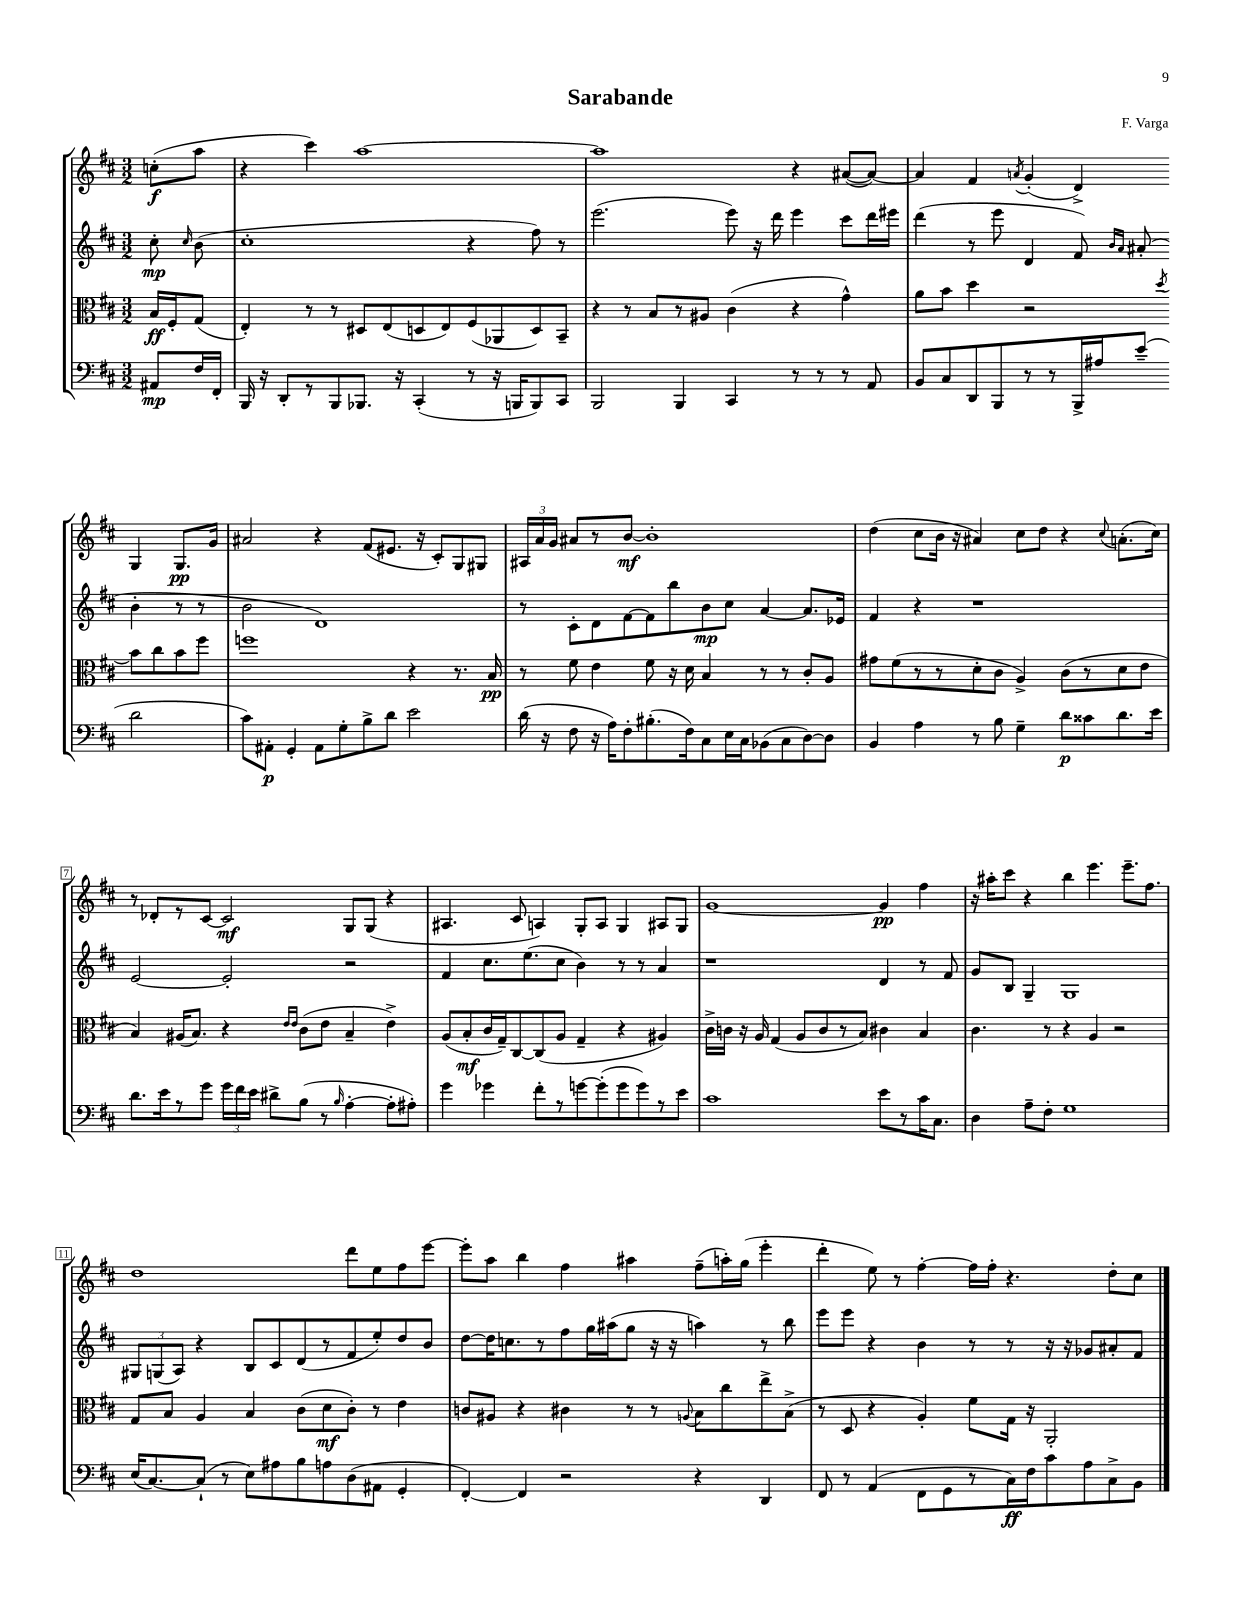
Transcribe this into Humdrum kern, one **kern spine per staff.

**kern	**kern	**kern	**kern
*staff4	*staff3	*staff2	*staff1
*clefF4	*clefC3	*clefG2	*clefG2
*k[f#c#]	*k[f#c#]	*k[f#c#]	*k[f#c#]
*M3/2	*M3/2	*M3/2	*M3/2
8AA#/L	16B/LL	8cc#'\	(8cc'\L
.	16F#'/J	.	.
.	.	16qqcc#/	.
16F#/L	(8G/J	(8b\	8aa\J
16FF#'/JJ	.	.	.
=	=	=	=
16BBB/	4E'/)	1cc#'	4r
16r	.	.	.
8DD'/L	.	.	.
8r	8r	.	4ccc#\)
8BBB/	8r	.	.
8.BBB-/J	8D#/L	.	[1aa
.	(8E/	.	.
16r	.	.	.
(4CC#'/	8D/	.	.
.	8E/)	.	.
8r	(8F#/	4r	.
16r	8AA-/	.	.
16BBB/LK	.	.	.
8BBB/)	8D/)	8ff#\)	.
8CC#/J	8BB~/J	8r	.
=	=	=	=
2BBB/	4r	(2.eee\	1aa]
.	8r	.	.
.	8B/L	.	.
4BBB/	8r	.	.
.	8A#/J	.	.
4CC#/	(4c#\	8eee\)	.
.	.	16r	.
.	.	16ddd\	.
8r	4r	4eee\	4r
8r	.	.	.
8r	4g^^\)	8ccc#\L	([8a#/L
8AA/	.	16ddd\L	8a#/_J)
.	.	16eee#\JJ	.
=	=	=	=
8BB/L	8a\L	(4ddd\	4a#/]
8C#/	8b\J	.	.
8DD/	4dd\	8r	4f#/
8BBB/	.	8eee\	.
.	.	.	8qa/
8r	2r	4d/	(4g'/
8r	.	.	.
16BBB^/L	.	8f#/)	4d^/)
16A#/J	.	.	.
.	.	16qqb/LL	.
.	.	16qqa/JJ	.
(8e~/J	.	(8a#'/	.
.	8qdd/	.	.
2d\	8b\L	4b'\	4G/
.	8cc#\	.	.
.	8b\	8r	8.G/L
.	8ff#\J	8r	.
.	.	.	16g/Jk
=	=	=	=
8c#\L)	1ff	2b\	2a#/
8AA#'\J	.	.	.
4GG'/	.	.	.
8AA#\L	.	1d)	4r
8G'\	.	.	.
8B^\	.	.	(8f#/L
8d\J	.	.	8.e#/J
2e\	4r	.	.
.	.	.	16r
.	.	.	8c#'/L)
.	8.r	.	8G/
.	.	.	8G#/J
.	16B/	.	.
=	=	=	=
(16d\	8r	8r	24A#/LL
.	.	.	24a/
16r	.	.	.
.	.	.	24g/JJ
8F#\	8f#\	8c#'\L	8a#/L
16r	4e\	8d\	8r
16A\LK)	.	.	.
8F#'\	.	[8f#\	[8b/J
(8.B#'\	8f#\	8f#\]	1b']
.	16r	8bb\	.
16F#\k)	16d\	.	.
8C#\	4B/	8b\	.
16E\L	.	8cc#\J	.
16C#\J	.	.	.
(8BB-\	8r	[4a/	.
8C#\	8r	.	.
[8D\)	8c#'/L	8.a/]L	.
8D\]J	8A/J	.	.
.	.	16e-/Jk	.
=	=	=	=
4BB/	8g#\L	4f#/	(4dd\
.	(8f#\	.	.
4A\	8r	4r	8cc#\L
.	8r	.	16b\Jk
.	.	.	16r
8r	8d'\	1r	4a#/)
8B\	8c#\J	.	.
4G~\	4A^/)	.	8cc#\L
.	.	.	8dd\J
8d\L	(8c#\L	.	4r
8c##\	8r	.	.
.	.	.	8qqcc#/
8.d\	8d\	.	(8.a'\L
.	8e\J	.	.
16e\Jk	.	.	16cc#\Jk)
=	=	=	=
8.d\L	4B/)	[2e/	8r
.	.	.	8d-'/L
16e\k	.	.	.
8r	(16A#/LK	.	8r
.	8.B/J)	.	.
8g\J	.	.	[8c#/J
24g\LL	4r	2e'/]	2c#/]
24f#\	.	.	.
24e\JJ	.	.	.
8d#^\L	.	.	.
.	16qqe/LL	.	.
.	16qqe/JJ	.	.
(8B\J	(8c#\L	.	.
8r	8e\J	.	.
16qqB/	.	.	.
[4A'\	4B~/	2r	8G/L
.	.	.	(8G/J
8A'\]L	4e^\)	.	4r
8A#'\J)	.	.	.
=	=	=	=
4g\	(8A/L	4f#/	4.A#/
.	8B'/	.	.
4g-\	16c#/L	8.cc#\L	.
.	16G~/J)	.	.
.	[8C#/	.	8c#/
.	.	(8.ee\	.
8f#'\L	(8C#/]	.	4A/)
8r	8A/J	8cc#\J	.
[8g\	4G~/	4b\)	8G'/L
(8g'\]	.	.	8A/J
8g\	4r	8r	4G/
8g\)	.	8r	.
8r	4A#/)	4a/	8A#/L
8e\J	.	.	8G/J
=	=	=	=
1c#	16c#^\LL	1r	[1g
.	16c\JJ	.	.
.	16r	.	.
.	16A/	.	.
.	(4G/	.	.
.	8A/L	.	.
.	8c/	.	.
.	8r	.	.
.	8B/J)	.	.
8e\L	4c#\	4d/	4g/]
8r	.	.	.
16c#\K	4B/	8r	4ff#\
8.C#\J	.	.	.
.	.	8f#/	.
=	=	=	=
4D\	4.c#\	8g/L	16r
.	.	.	16aa#'\LK
.	.	8B/J	8ccc#\J
8A~\L	.	4G~/	4r
8F#'\J	8r	.	.
1G	4r	1G	4bb\
.	4A/	.	4.eee\
.	2r	.	.
.	.	.	8.eee~\L
.	.	.	8.ff#\J
=	=	=	=
(16E/LK	8G/L	12G#/L	1dd
[8.C#/)	.	.	.
.	.	(12G/	.
.	8B/J	.	.
.	.	12A/J)	.
(8C#`/]J	4A/	4r	.
8r	.	.	.
8E\L)	4B/	8B/L	.
8A#\	.	8c#/	.
8B\	(8c#\L	(8d/	.
8A\	8d\	8r	.
(8D\	8c#'\J)	8f#/	8ddd\L
8AA#\J	8r	8ee'/)	8ee\
4GG'/	4e\	8dd/	8ff#\
.	.	8b/J	[8eee\J
=	=	=	=
[4FF#'/)	8c/L	[8dd\L	8eee'\]L
.	8A#/J	16dd\]K	8aa\J
.	.	8.cc\	.
4FF#/]	4r	.	4bb\
.	.	8r	.
2r	4c#\	8ff#\	4ff#\
.	.	16gg\L	.
.	.	(16aa#\J	.
.	8r	8gg\J	4aa#\
.	8r	16r	.
.	.	16r	.
.	8qqA/	.	.
4r	8B\L	4aa\)	(8ff#~\L
.	8cc#\	.	16aa'\L)
.	.	.	(16gg\JJ
4DD/	8ee^\	8r	4eee'\
.	(8B^\J	8bb\	.
=	=	=	=
8FF#/	8r	8eee\L	4ddd'\
8r	8D/	8eee\J	.
(4AA/	4r	4r	8ee\)
.	.	.	8r
8FF#\L	4A'/)	4b\	[4ff#'\
8GG\	.	.	.
8r	8f#\L	8r	16ff#\]LL
.	.	.	16ff#'\JJ
16C#\L)	16G\Jk	8r	4.r
16F#\J	16r	.	.
8c#\	2AA'/	16r	.
.	.	16r	.
8A\	.	8g-/L	.
8C#^\	.	8a#'/	8dd'\L
8BB\J	.	8f#/J	8cc#\J
==	==	==	==
*-	*-	*-	*-
